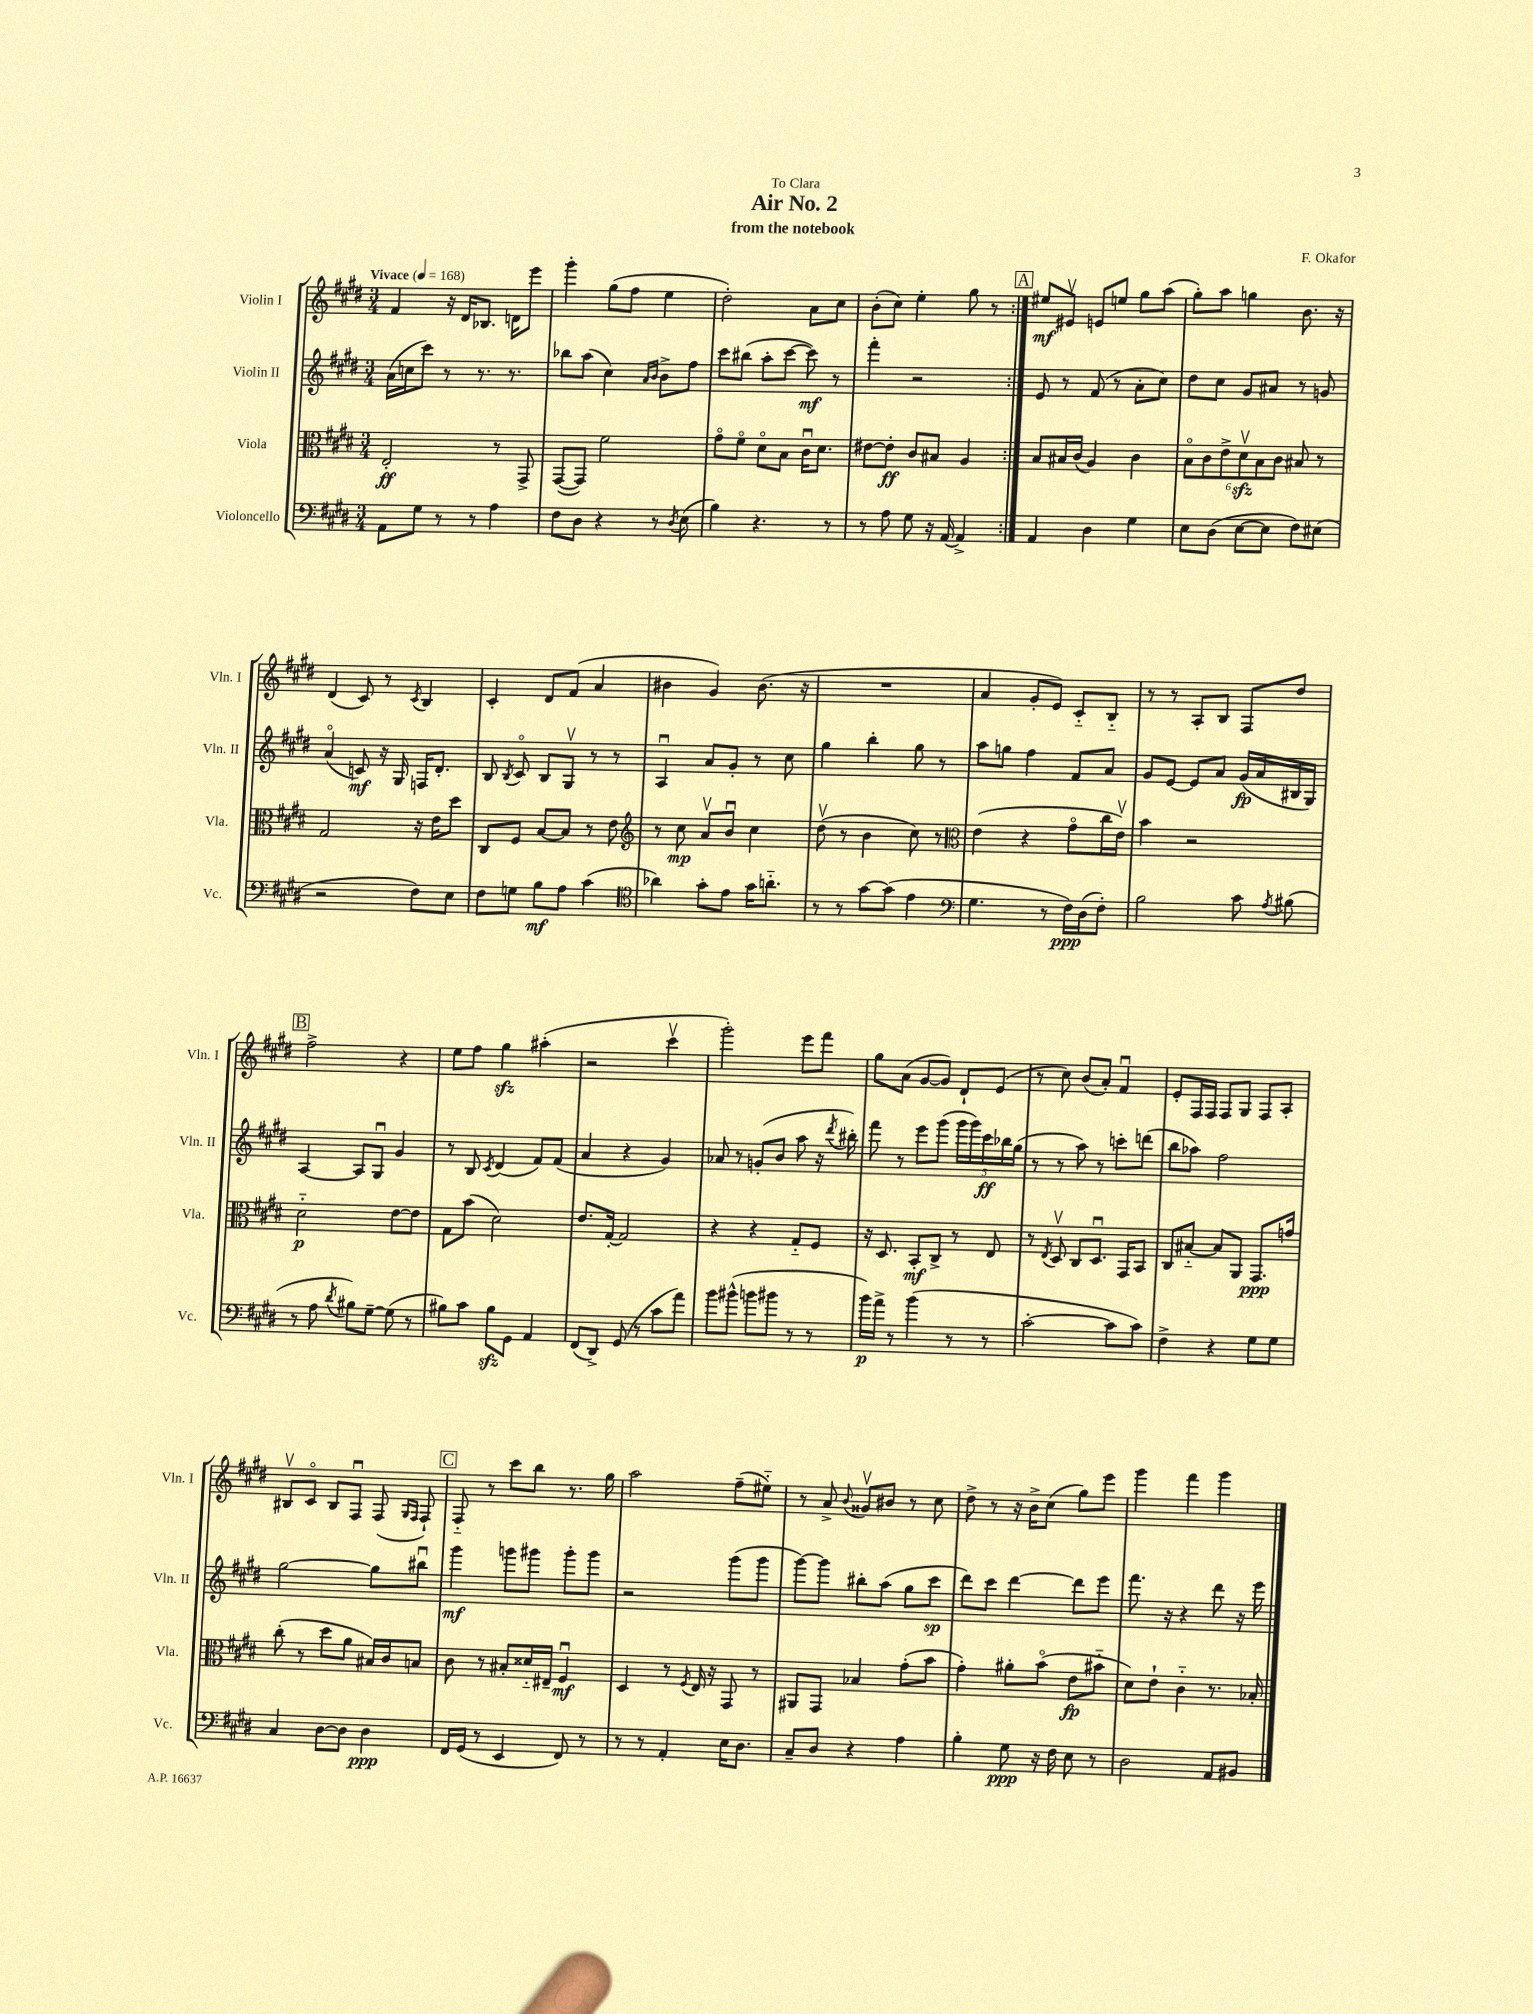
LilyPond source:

\header { title = "Air No. 2" composer = "F. Okafor" subtitle = "from the notebook" dedication = "To Clara" }
<<
\new StaffGroup <<
\new Staff = "s0" \with { instrumentName = "Violin I" shortInstrumentName = "Vln. I" } {
    \clef treble \key e \major \numericTimeSignature \time 3/4 \tempo "Vivace" 4 = 168
    \autoBeamOff \repeat volta 2 { fis'4 r16 dis'16[ bes8.] d'16[ e'''8] |
    gis'''4-. gis''8[( fis''8] e''4 |
    dis''2-.) a'8[ cis''8] |
    b'8[-.( cis''8]) e''4-. gis''8 r8 | }
    \mark \markup { \box "A" } eis''8[\mf eis'8]\upbow e'8[ e''8] gis''8[ a''8]( |
    gis''8[-.) a''8] g''4 b'8. r16 |
    dis'4( cis'8) r8 \acciaccatura { cis'8 } b4 |
    cis'4-. dis'8[ fis'8]( a'4 |
    bis'4 gis'4) bis'8.( r16 |
    R2. |
    a'4 gis'8[-. e'8]) cis'8[-_ b8]-_ |
    r8 r8 a8[-. b8] fis8[ dis''8] |
    \mark \markup { \box "B" } fis''2-> r4 |
    e''8[ fis''8] gis''4\sfz ais''4-.( |
    r2 cis'''4\upbow |
    gis'''2-.) e'''8[ fis'''8] |
    gis''8[ a'8]( gis'8[~ gis'8]) dis'8[-! e'8]( |
    r8 cis''8) b'8[( a'8]-.) fis'4\downbow |
    e'8[-. fis16 fis16] fis8[ gis8] fis8[ a8]-. |
    bis8[\upbow cis'8]\flageolet bis8[ fis8]\downbow fis8( \grace { gis16[ fis16] } fis8-!) |
    \mark \markup { \box "C" } fis8-_ r8 cis'''8[ b''8] r8. gis''16 |
    a''2 fis''8[--( eis''8]-_) |
    r8 a'8-> \appoggiatura { b'8 } gisis'8[\upbow bis'8] r8 cis''8 |
    dis''8-> r8 r16 b'16[-> cis''8]( gis''8[) e'''8] |
    gis'''4 fis'''4 gis'''4 \bar "|." |
}
\new Staff = "s1" \with { instrumentName = "Violin II" shortInstrumentName = "Vln. II" } {
    \clef treble \key e \major \numericTimeSignature \time 3/4
    \autoBeamOff \repeat volta 2 { a'16[( c''16 cis'''8]) r8 r8. r8. |
    bes''8[ a''8]( cis''4) \grace { a'16[ b'16] } b'8[-> fis''8] |
    cis'''8[ bis''8]( a''8[-. cis'''8]~ cis'''8\mf) r8 |
    fis'''4-. r2 | }
    \mark \markup { \box "A" } e'8 r8 fis'8( r8 a'8[-. cis''8]) |
    dis''8[ cis''8] gis'8[ ais'8] r8 g'8 |
    a'4\flageolet( c'8\mf) r16 gis16 f16[ dis'8.]-. |
    b8 \acciaccatura { b8 } cis'8\flageolet b8[ gis8]\upbow r8 r8 |
    a4\downbow a'8[ gis'8]-. r8 cis''8 |
    gis''4 b''4-. gis''8 r8 |
    a''8[ g''8] fis''4 fis'8[ a'8] |
    gis'8[ e'8]~ e'8[ a'8] gis'16[\fp( a'16 bis16 gis16]) |
    \mark \markup { \box "B" } a4~ a8[ gis8]\downbow gis'4 |
    r8 b8 \acciaccatura { cis'8 } dis'4( fis'8[) fis'8]( |
    a'4 r4 gis'4) |
    aes'8 r8 g'8[-.( b'8] a''8 r16 \acciaccatura { dis'''8 } bis''16-.) |
    fis'''8 r8 e'''8[ gis'''8]( \tuplet 5/4 { gis'''16[ gis'''16) cis'''16\ff bes''16 gis''16]( } |
    r8 r8 a''8) r8 c'''8[-. d'''8]( |
    b''8[ aes''8]) fis''2 |
    gis''2~ gis''8[ bis''8]\downbow |
    \mark \markup { \box "C" } gis'''4\mf g'''8[ gis'''8] gis'''8[-. gis'''8] |
    r2 gis'''8[( gis'''8] |
    gis'''8[~) gis'''8] bis''8[-. a''8]( gis''8[ cis'''8]\sp |
    dis'''8[) cis'''8] dis'''4~ dis'''8[ e'''8] |
    fis'''8. r16 r4 dis'''8 r16 e'''16 \bar "|." |
}
\new Staff = "s2" \with { instrumentName = "Viola" shortInstrumentName = "Vla." } {
    \clef alto \key e \major \numericTimeSignature \time 3/4
    \autoBeamOff \repeat volta 2 { e2-.\ff r8 gis,8-> |
    gis,8[~( gis,8]) fis'2 |
    gis'8[\flageolet fis'8]\flageolet dis'8[\flageolet b8] cis'16[\downbow dis'8.] |
    eis'8[~ eis'8]-.\ff cis'8[ bis8] a4 | }
    \mark \markup { \box "A" } b8[ bis16 cis'16]( a4) cis'4 |
    \tuplet 6/4 { b8[\flageolet cis'8 e'8-> dis'8\upbow\sfz b8 cis'8] } bis8 r8 |
    gis2 r16 e'16[ dis''8] |
    cis8[ fis8] b8[~ b8] r8 e'8 |
    \clef treble r8 cis''8\mp a'8[\upbow b'8]\downbow cis''4 |
    dis''8\upbow( r8 b'4 cis''8) r8 |
    \clef alto e'4( r4 gis'8[\flageolet cis''16 e'16]\upbow) |
    b'4 r2 |
    \mark \markup { \box "B" } dis'2-_\p e'8[~ e'8] |
    gis8[ b'8]( dis'2) |
    e'8.[ gis16]~-. gis2 |
    r4 r4 gis8[-_ fis8] |
    r16 dis8. b,8[-.\mf cis8]-> r8 e8 |
    r8 \acciaccatura { e8 } dis8\upbow cis8[ dis8.]\downbow gis,16[ b,8] |
    cis8[ bis8]~-_ bis8[ a,8] gis,8.[\ppp g'16] |
    cis''8-.( r8 dis''8[ a'8] bis16[) cis'16 b8] |
    \mark \markup { \box "C" } cis'8 r8 bis8[-. disis'16-_ eis16]-- fis4\downbow\mf |
    dis4 r8 \acciaccatura { fis8 } e16 r16 gis,8 r8 |
    ais,8[ gis,8] bes4 gis'8[-.( b'8] |
    gis'4-.) ais'8[-. b'8]\flageolet( e'8[\fp bis'8]-_ |
    dis'8[) e'8]-! cis'4-_ r8. bes16-. \bar "|." |
}
\new Staff = "s3" \with { instrumentName = "Violoncello" shortInstrumentName = "Vc." } {
    \clef bass \key e \major \numericTimeSignature \time 3/4
    \autoBeamOff \repeat volta 2 { a,8[ gis8] r8 r8 a4 |
    fis8[ dis8] r4 r8 \acciaccatura { dis8 } e8( |
    b4) r4. r8 |
    r8 a8 gis8 r16 a,16~ a,4-> | }
    \mark \markup { \box "A" } a,4 dis4 gis4 |
    e8[ dis8]( e8[~ e8] fis8[) eis8]( |
    r2 fis8[) e8] |
    fis8[ g8] b8[\mf a8] cis'4( |
    \clef tenor aes'4) gis'8[-. e'8] gis'16[ a'8.]-_ |
    r8 r8 gis'8[~ gis'8]( e'4 |
    \clef bass gis4. r8 fis16[\ppp) dis16( fis8]-.) |
    b2 cis'8 \acciaccatura { a8 } bis8( |
    \mark \markup { \box "B" } r8 a8 \acciaccatura { dis'8 } bis8[) gis8]~-- gis8( r8 |
    bis8[) cis'8] bis8[\sfz gis,8] a,4 |
    fis,8[( dis,8]->) gis,8( r8 cis'8[ a'8]) |
    b'8[ bis'8]-^( b'8[ bis'8] r8 r8 |
    b'16[\p) a'16]-> r8 b'4( r8 r8 |
    cis'2~-. cis'8[ cis'8]) |
    fis4-> r4 gis8[ gis8] |
    cis4 dis8[~ dis8] dis4\ppp |
    \mark \markup { \box "C" } fis,16[ gis,16]( r8 e,4 fis,8) r8 |
    r8 r8 a,4-. e16[ dis8.] |
    cis8[-- dis8] r4 a4 |
    b4-. gis8\ppp r16 fis16 e8 r8 |
    dis2 a,8[ bis,8] \bar "|." |
}
>>
>>
\layout { \context { \Score \remove "Bar_number_engraver" } }
